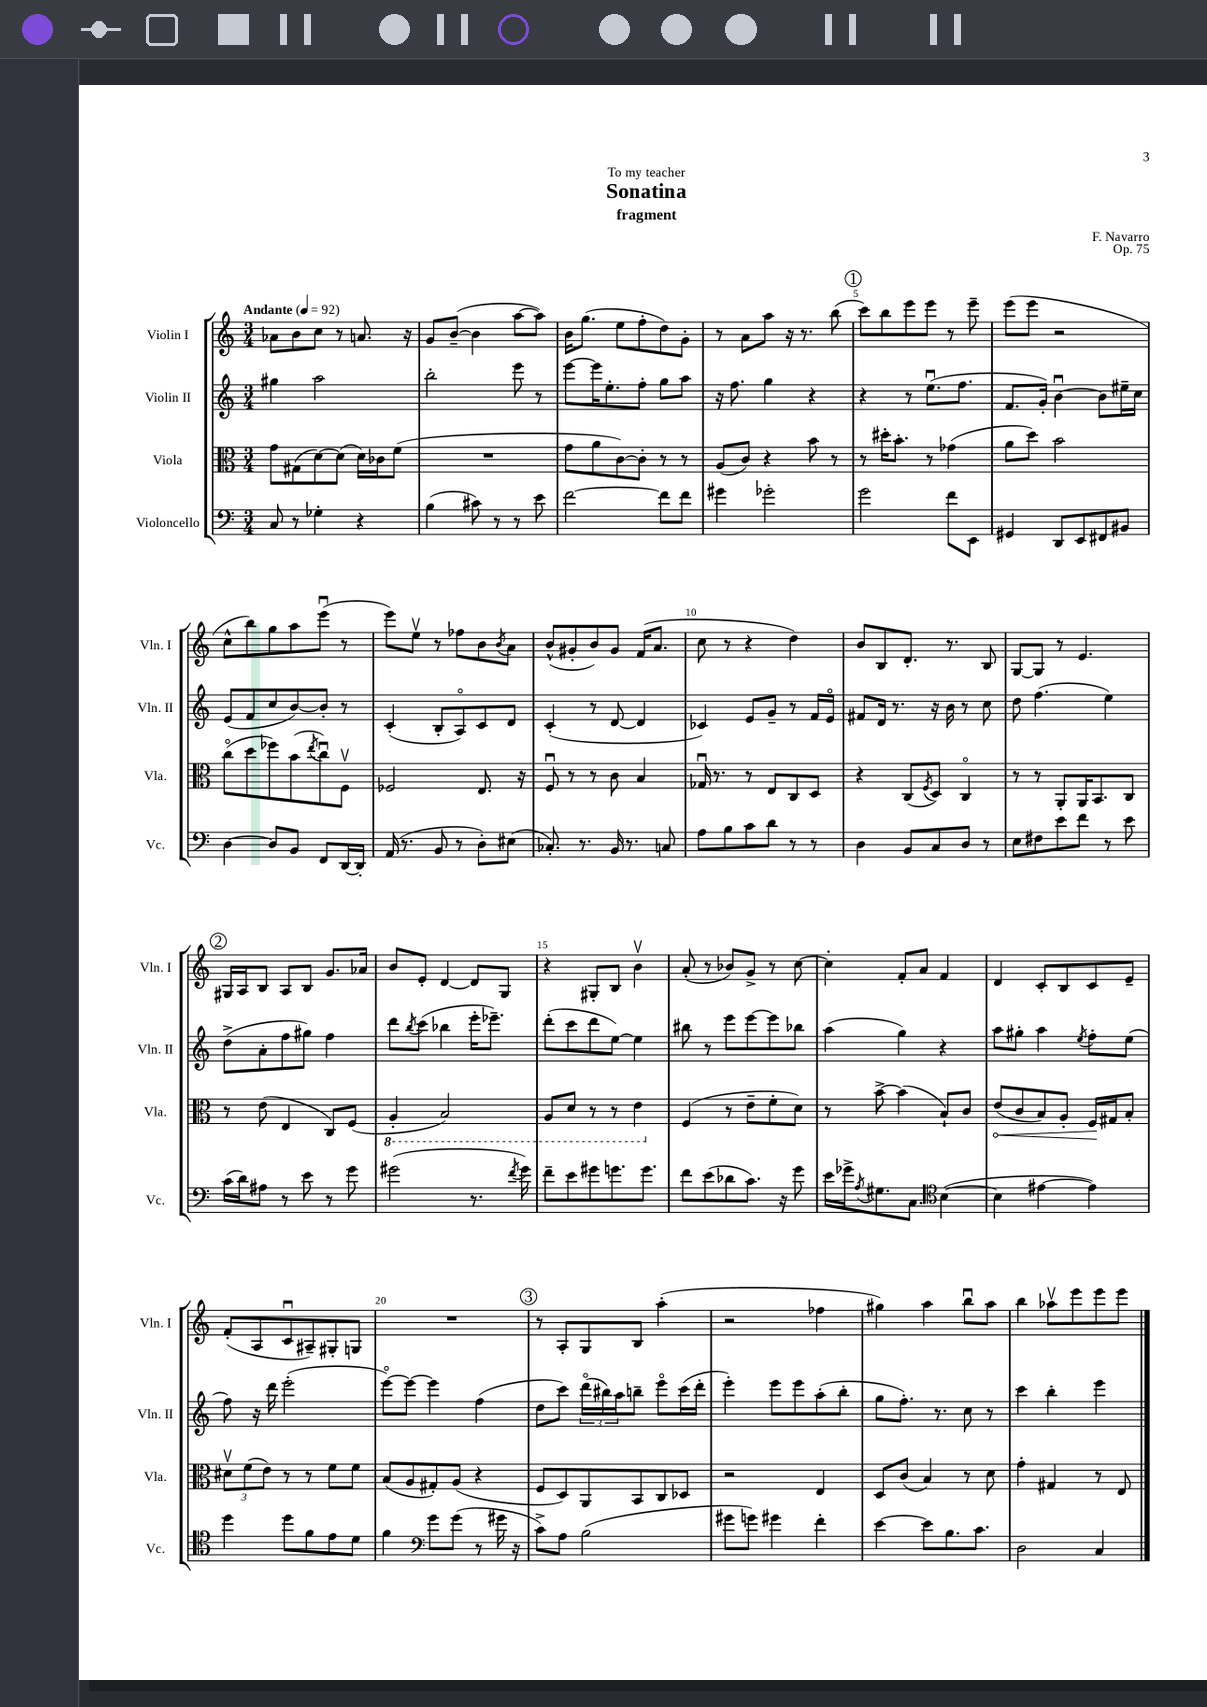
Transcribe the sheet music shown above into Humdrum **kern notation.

**kern	**kern	**dynam	**kern	**kern
*part4	*part3	*part3	*part2	*part1
*staff4	*staff3	*staff3	*staff2	*staff1
*I"Violoncello	*I"Viola	*	*I"Violin II	*I"Violin I
*I'Vc.	*I'Vla.	*	*I'Vln. II	*I'Vln. I
*clefF4	*clefC3	*	*clefG2	*clefG2
*k[]	*k[]	*	*k[]	*k[]
*M3/4	*M3/4	*	*M3/4	*M3/4
*MM92	*MM92	*	*MM92	*MM92
=1	=1	=1	=1	=1
!	!	!	!	!LO:TX:a:B:t=Andante
8C/	8g\L	.	4gg#X\	8a-X\L
8r	(8G#X\	.	.	8b\
4G-X'\	[8d\)	.	2aa\	8cc\J
.	(8d\J]	.	.	8r
4r	16d\LL)	.	.	8.an/
.	16c-X\J	.	.	.
.	(8f\J	.	.	.
.	.	.	.	16r
=2	=2	=2	=2	=2
(4B\	2.r	.	2bb'\	8g/L
.	.	.	.	([8b~/J
8c#X\)	.	.	.	4b\]
8r	.	.	.	.
8r	.	.	8eee\	[8aa\L
8e\	.	.	8r	8aa\J])
=3	=3	=3	=3	=3
[2f\	8g\L	.	[8eee\L	16b\KL
.	.	.	.	(8.gg\J
.	8a\	.	16eee\K]	.
.	.	.	8.ee'\	.
.	[8c\)	.	.	8ee\L
.	8c'\J]	.	8ff'\J	8ff'\
8f\L]	8r	.	8gg\L	8dd\)
8f\J	8r	.	8aa\J	8g'\J
=4	=4	=4	=4	=4
4g#X\	(8A/L	.	16r	8r
.	.	.	8.ff\	.
.	8c/J)	.	.	8a\L
2g-X'\	4r	.	4gg\	8aa\J
.	.	.	.	16r
.	.	.	.	8.r
.	8b\	.	4r	.
.	8r	.	.	(8bb\
!!LO:REH:place=s1:t=1
=5	=5	=5	=5	=5
2g\	8r	.	4r	8ccc\L)
.	16dd#X'\KL	.	.	8bb\
.	8.b'\J	.	.	.
.	.	.	8r	8eee\
.	8r	.	(8.eeu\L	8eee\J
8f\L	(4g-X\	.	.	8r
.	.	.	8.ff\J	.
8EE\J	.	.	.	8eee~\
=6	=6	=6	=6	=6
4GG#X/	8a\L	.	8.f/L	(8eee\L
.	8dd\J)	.	.	8eee\J
.	.	.	16g'/Jk)	.
8DD/L	2b\	.	[4bu\	2r
8EE/	.	.	.	.
8FF#X/	.	.	8b\L]	.
8BB#X/J	.	.	16ee#X~\L	.
.	.	.	16cc\JJ	.
!!LO:LB:g=z
=7	=7	=7	=7	=7
[4D\	(8cc\L	.	(8e/L	8cc^^\L
.	8dd\	.	8f/	8bb\)
8D/L]	8ff-X\)	.	8cc/	8gg\
8BB/J	(8b\	.	[8b/)	8aa\
.	8qee/	.	.	.
8FF/L	8ccu\)	.	8b'/J]	(8eeeu\J
[16DD/L	8Fv\J	.	8r	8r
16DD'/JJ]	.	.	.	.
=8	=8	=8	=8	=8
(16AA/	2F-X/	.	(4c'/	8eee\L)
8.r	.	.	.	.
.	.	.	.	8eev\J
8BB/	.	.	8B'/L	8r
8r	.	.	8A/)	8ff-X\L
8D'\L)	8.E/	.	8c/	8b\
.	.	.	.	8qb/
(8E#X\J	.	.	8d/J	8a\J
.	16r	.	.	.
=9	=9	=9	=9	=9
8.C-X'/)	8Fu/	.	(4c'/	(8b^^/L
.	8r	.	.	8g#X'/
8.r	.	.	.	.
.	8r	.	8r	8b/)
16BB/	8c\	.	[8d/	8g#/J
8.r	.	.	.	.
.	4B/	.	4d/]	(16f/KL
.	.	.	.	8.a/J
8Cn/	.	.	.	.
=10	=10	=10	=10	=10
8A\L	16G-Xu/	.	4c-X/)	8cc\
.	8.r	.	.	.
8B\	.	.	.	8r
8c\	8r	.	8e/L	4r
8d\J	8E/L	.	8g~/J	.
8r	8C/	.	8r	4dd\)
8r	8D/J	.	16f/LL	.
.	.	.	16e/JJ	.
=11	=11	=11	=11	=11
4D\	4r	.	8f#X/L	8b/L
.	.	.	16d/Jk	8B/
.	.	.	8.r	.
8BB/L	(8C/L	.	.	8.d'/J
.	8qF/	.	.	.
8C/	8D/J)	.	16r	.
.	.	.	16b\	8.r
8D/J	4C/	.	8r	.
8r	.	.	8cc\	8B/
=12	=12	=12	=12	=12
8E\L	8r	.	8dd\	[8G/L
8F#X\	8r	.	(4.ff\	8G/J]
8e\	8AA'/L	.	.	8r
8f\J	16AA/K	.	.	4.e/
.	8.BB/	.	.	.
8r	.	.	4ee\)	.
8e\	8C/J	.	.	.
!!LO:LB:g=z
!!LO:REH:place=s1:t=2
=13	=13	=13	=13	=13
(16c\LL	8r	.	(8dd^\L	16G#X/LL
16d\J)	.	.	.	16A/J
8A#X\J	(8e\	.	8a'\	8B/J
8r	4E/	.	8ff\	8A/L
8e\	.	.	8gg#X\J)	8B/J
8r	8C/L)	.	4ff\	8.g/L
8g\	(8F/J	.	.	.
.	.	.	.	16a-X/Jk
=14	=14	=14	=14	=14
*	*8ba	*	*	*
(2g#X\	4AA'/	.	8ddd\L	8b/L
.	.	.	8qbb/	.
.	.	.	(8ccc\J	8e'/J
.	2BB/)	.	4bb-X\	[4d/
8.r	.	.	16eee'\KL	8d/L]
.	.	.	8.eee-X~\J)	.
.	.	.	.	8G/J
8qf/	.	.	.	.
16g#\)	.	.	.	.
=15	=15	=15	=15	=15
8f~\L	8AA/L	.	(8ddd'\L	4r
8e\	8D/J	.	8ccc\	.
8g#X\	8r	.	8ddd\	8G#X'/L
8.gn\	8r	.	[8ee\J)	8B/J
.	4E\	.	4ee\]	4bv\
8.g\J	.	.	.	.
=16	=16	=16	=16	=16
*	*X8ba	*	*	*
8f\L	(4F/	.	8bb#X\	(8a'/
(8e\	.	.	8r	8r
8d-X\	8r	.	8eee\L	8b-X/L)
8.c\J)	8e~\L	.	[8eee\	8g^/J
.	8f'\	.	8eee\]	8r
16r	.	.	.	.
8g\	8d\J)	.	8bb-X\J	[8cc\
=17	=17	=17	=17	=17
16e\LL	8r	.	(4aa\	4cc'\]
16g-X^\J	.	.	.	.
8qA/	.	.	.	.
8.G#X\	[8b^\	.	.	.
.	(4b\]	.	4gg\)	8f'/L
8.C\J	.	.	.	.
.	.	.	.	8a/J
*clefC4	*	*	*	*
([4B\	8B`/L)	.	4r	4f/
.	8c/J	.	.	.
=18	=18	=18	=18	=18
!	!	!LO:HP:b	!	!
4B\]	(8e/L	<	8aa\L	4d/
.	8c/	.	8gg#X'\J	.
[4e#X\	8B/)	.	4aa\	8c'/L
.	8A'/J	.	.	8B/
.	.	.	8qee/	.
4e#\])	16F/LL	.	8ff'\L	8c/
.	16G#X/J	[	.	.
.	8B'/J	.	(8ee\J	8e~/J
!!LO:LB:g=z
=19	=19	=19	=19	=19
4dd\	12d#Xv\L	.	8ff\)	(8f'/L
.	(12f\	.	.	.
.	.	.	16r	8A/
.	12e\J)	.	.	.
.	.	.	16ddd\	.
8dd\L	8r	.	(2eee'\	8cu/
8f\	8r	.	.	8A#X~/)
8e\	8f\L	.	.	8G#X'/
8d\J	8f\J	.	.	8Gn/J
=20	=20	=20	=20	=20
4f\	(8B/L	.	[8eee\L)	2.r
.	8A/	.	8eee\J_	.
*clefF4	*	*	*	*
8g\L	8G#X'/)	.	4eee\]	.
(8g\J	(8A/J	.	.	.
8r	4r	.	(4ff\	.
16g#X\	.	.	.	.
16r	.	.	.	.
!!LO:REH:place=s1:t=3
=21	=21	=21	=21	=21
8c^\L)	8F/L	.	8dd\L	8r
8A\J	8D/)	.	8ccc\J)	8A'/L
(2B\	8AA/	.	(24ddd\LL	8G/
.	.	.	24bb#X\)	.
.	.	.	24aa\J	.
.	8BB/	.	8bbn~\J	8B/J
.	8C/	.	8eee\L	(4aa'\
.	8D-X/J	.	(16ccc\L	.
.	.	.	16ddd'\JJ	.
=22	=22	=22	=22	=22
8g#X\L	2r	.	4eee'\)	2r
8gn\J)	.	.	.	.
4g#X\	.	.	8eee\L	.
.	.	.	8eee\	.
4f'\	4E/	.	(8aa'\	4ff-X\
.	.	.	8bb'\J	.
=23	=23	=23	=23	=23
[4e\	8D/L	.	8gg\L	4gg#X\)
.	(8c/J	.	8.ff'\J)	.
8e\L]	4B/)	.	.	4aa\
.	.	.	8.r	.
8.B\	.	.	.	.
.	8r	.	8cc\	8bbu\L
8.c\J	.	.	.	.
.	8d\	.	8r	8aa\J
=24	=24	=24	=24	=24
2D\	4g'\	.	4ccc\	4bb\
.	4G#X/	.	4bb'\	8aa-Xv\L
.	.	.	.	8eee\
4C/	8r	.	4eee\	8eee\
.	8E/	.	.	8eee\J
==	==	==	==	==
*-	*-	*-	*-	*-
